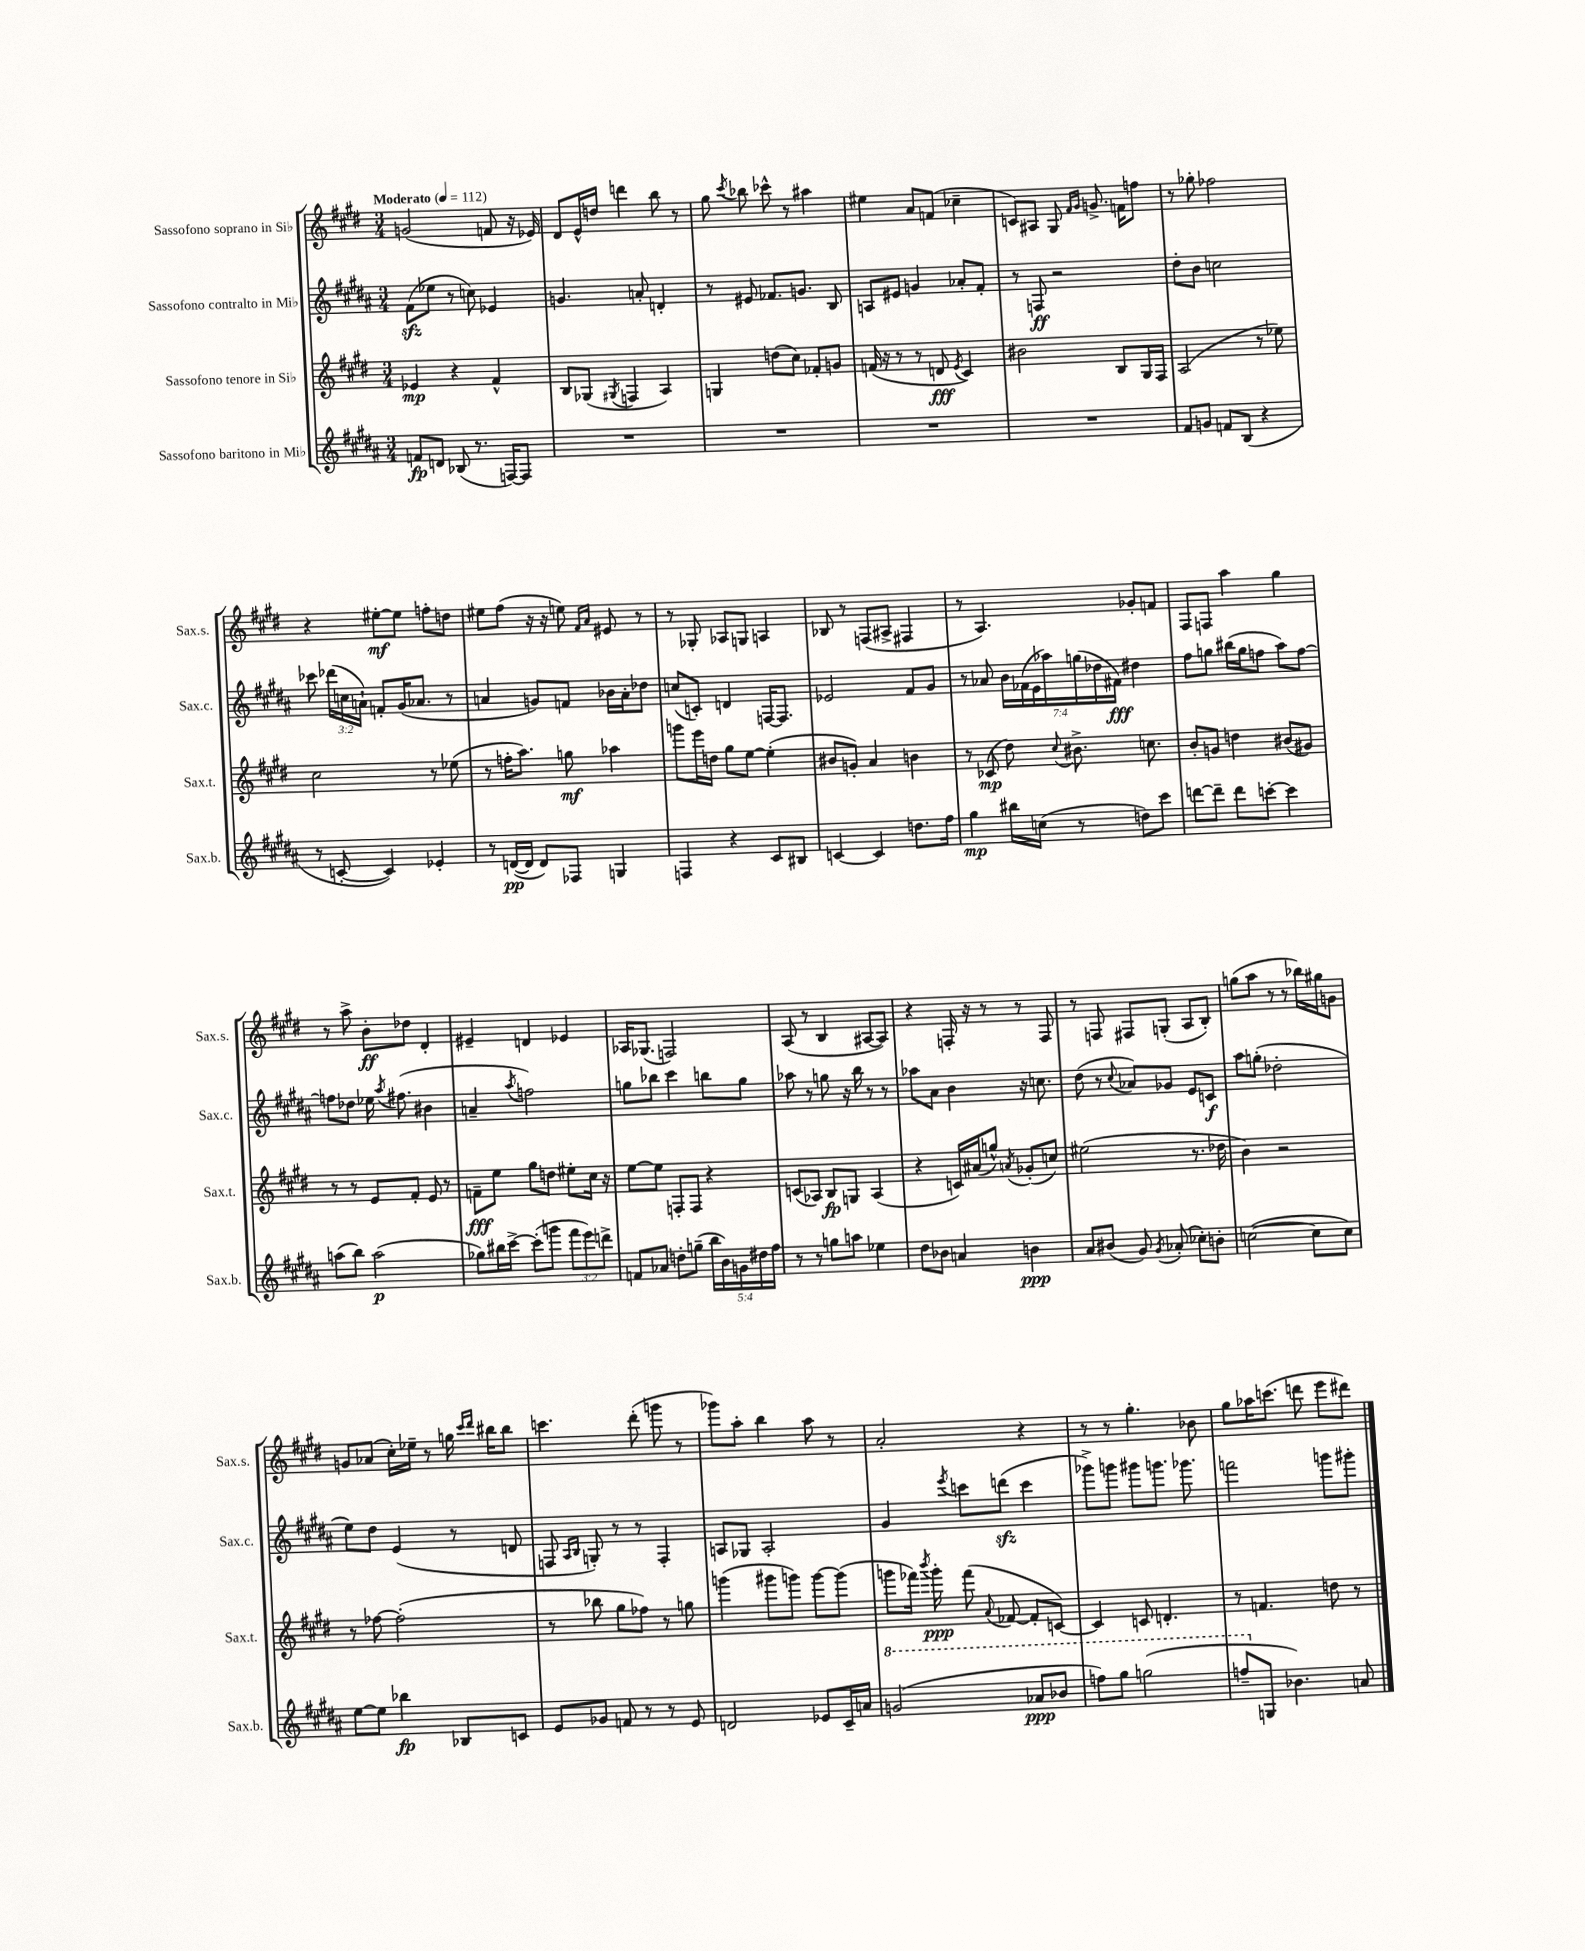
<<
\new StaffGroup <<
\new Staff = "s0" \with { instrumentName = "Sassofono soprano in Sib" shortInstrumentName = "Sax.s." } {
    \clef treble \key e \major \numericTimeSignature \time 3/4 \tempo "Moderato" 4 = 112
    \autoBeamOff g'2( f'8 r16 ees'16) |
    dis'8[ e'16-^ d''16] d'''4 b''8 r8 |
    gis''8 \acciaccatura { cis'''8 } bes''8 ces'''8-^ r8 ais''4 |
    eis''4 a'8[ f'8]( ces''4-- |
    c'8[) ais8] gis8 \grace { fis'16[ gis'16] } g'8.-> f'16[ f''8] |
    r8 ges''8-. fes''2 |
    r4 eis''8[~-.\mf eis''8] f''8[-. d''8] |
    eis''8[ fis''8]( r16 r16 e''8) \grace { fis'16[ a'16] } eis'8 r8 |
    r8 ges8-. aes8[ g8] a4 |
    bes8 r8 f8[( ais8]-> fis4 |
    r8 a4.) ges'8[-. f'8] |
    fis8[ f8] a''4 gis''4 |
    r8 a''8-> b'8[-.\ff des''8] dis'4-. |
    eis'4-- d'4 ees'4 |
    aes16[ ges8.]( f2) |
    a8( r8 b4 ais8[~ ais8]) |
    r4 f16-. r16 r8 r8 f8 |
    r8 f8 fis8[ g8]-.( a8[ b8]-.) |
    g''8[( a''8] r8 r8 bes''16[) gis''16 g'8] |
    g'8[ aes'8]( cis''16[-.) ees''16]-- r8 g''16 \grace { cis'''16[ dis'''16] } bis''16[ bis''8] |
    c'''4. dis'''8-.( g'''8 r8 |
    ges'''8[) a''8]-. b''4 a''8 r8 |
    a'2-. r4 |
    r8 r8 gis''4.-. bes'8 |
    gis''8[ aes''16 c'''8.]( d'''8 e'''8[ dis'''8]) \bar "|." |
}
\new Staff = "s1" \with { instrumentName = "Sassofono contralto in Mib" shortInstrumentName = "Sax.c." } {
    \clef treble \key b \major \numericTimeSignature \time 3/4 \override Staff.TupletNumber.text = #tuplet-number::calc-fraction-text
    \autoBeamOff fis'8[\sfz( ees''8] r8 c''8) ees'4 |
    g'4. a'8-. d'4-. |
    r8 eis'8 fes'8.[ g'8.] b8 |
    a8[ eis'8] g'4 aes'8[-. fis'8]-. |
    r8 f8\ff r2 |
    dis''8[-. b'8] c''2 |
    ces'''8 \tuplet 3/2 { des'''16[( c''16 a'16]-!) } f'8[-. gis'16( aes'8.] r8 |
    a'4 g'8[) f'8] bes'16[ a'16-. des''8] |
    c''8[( c'8]-.) d'4 f16[~ f8.] |
    ees'2 fis'8[ gis'8] |
    r8 aes'8 \tuplet 7/4 { b'16[ fes'16( e'16 aes''16) g''16( des''16 fis'16]\fff) } dis''4 |
    fis''8[ g''8] bis''16[( g''16 f''8] ais''8[) f''8]~ |
    f''8[ des''8] ees''16 \acciaccatura { ais''8 } fis''8.( bis'4 |
    a'4-- \acciaccatura { ais''8 } f''2) |
    g''8[ bes''8] cis'''4 b''8[ g''8] |
    aes''8 r8 g''8 r16 b''16 r8 r8 |
    aes''8[ ais'8] b'4 r16 c''8. |
    dis''8( r8 \appoggiatura { cis''8 } aes'8[) ges'8] e'8[ c'8]\f |
    ais''8[ g''8]-.( des''2-. |
    e''8[) dis''8] e'4( r8 d'8 |
    f8 \grace { ais16[ b16] } g8-.) r8 r8 f4-. |
    a8[ ges8] a2-. |
    gis'4 \acciaccatura { e'''8 } c'''8[ d'''8]\sfz( c'''4 |
    ges'''8[->) g'''8] gis'''8[ g'''8.] ges'''8. |
    f'''2 g'''8[ gis'''8]-. \bar "|." |
}
\new Staff = "s2" \with { instrumentName = "Sassofono tenore in Sib" shortInstrumentName = "Sax.t." } {
    \clef treble \key e \major \numericTimeSignature \time 3/4
    \autoBeamOff ees'4\mp r4 fis'4-^ |
    b8[ ges8]( \acciaccatura { gis8 } f4 a4) |
    g4 d''8[( cis''8]) fes'8[-. g'8] |
    f'16( r16 r8 r8 d'8\fff \acciaccatura { e'8 } cis'4) |
    bis'2 b8[ gis16 fis16] |
    a2( r8 ees''8) |
    cis''2 r8 ees''8( |
    r8 f''16[-. a''8.]) g''8\mf aes''4 |
    g'''8[ e'''16 d''16] gis''8[ e''8]~ e''4-.( |
    bis'8[ g'8]-.) a'4 b'4 |
    r8 ces'8\mp( dis''8) \appoggiatura { cis''8 } bis'8.-> c''8. |
    b'8[-. g'8] d''4 bis'8[( gis'8]) |
    r8 r8 e'8[ fis'8]-. e'8 r8 |
    f'8[--\fff e''8] gis''8[ d''8] eis''8[-. cis''16] r16 |
    e''8[~ e''8] f8[-. f8] r4 |
    c'8[( aes8]) b8[\fp g8] aes4( |
    r4 c'16[) ais'16( g''8]-^) \acciaccatura { a'8 } ges'8[-.( c''8]) |
    eis''2( r8. des''16 |
    b'4) r2 |
    r8 fes''8~ fes''2-.( |
    r8 bes''8 gis''8[ fes''8]) r8 g''8 |
    g'''4( gis'''8[ g'''8]) g'''8[~ g'''8]( |
    g'''8[ fes'''16]) \acciaccatura { b'''8 } g'''16-.\ppp fes'''8( \appoggiatura { a'8 } fes'8~ fes'8[-. c'8]~) |
    c'4 c'8 d'4.-. |
    r8 f'4. d''8 r8 \bar "|." |
}
\new Staff = "s3" \with { instrumentName = "Sassofono baritono in Mib" shortInstrumentName = "Sax.b." } {
    \clef treble \key b \major \numericTimeSignature \time 3/4 \override Staff.TupletNumber.text = #tuplet-number::calc-fraction-text
    \autoBeamOff f'8[\fp d'8] bes8( r8. f16[~) f8] |
    R2. |
    R2. |
    R2. |
    R2. |
    fis'8[ g'8] f'8[ b8]( r4 |
    r8 c'8~-. c'4) ees'4-. |
    r8 d'16[~\pp( d'16] d'8[) fes8] g4 |
    f4 r4 cis'8[ bis8] |
    c'4~ c'4 d''8.[ fis''16] |
    gis''4\mp bis''16[ c''16]( r8 d''8[) cis'''8] |
    d'''8[~ d'''8]-- d'''8[ c'''8]~-. c'''4 |
    a''8[( b''8]) a''2\p( |
    ges''8[) bis''16 cis'''16]~-> cis'''8[-.( g'''8] \tuplet 3/2 { fis'''8[ e'''8) d'''8]-> } |
    f'8[ aes'8] d''8[-. g''8]--( \tuplet 5/4 { b''16[ b'16) g'16 dis''16 fis''16] } |
    r8 r8 g''8[ a''8] ees''4 |
    dis''8[ bes'8] a'4 b'4\ppp |
    ais'8[ bis'8]( gis'8) \acciaccatura { gis'8 } aes'8-.( ces''8[-.) b'8]-. |
    c''2~( c''8[ c''8]) |
    e''8[~ e''8] bes''4\fp bes8[ c'8] |
    e'8[ ges'8] f'8 r8 r8 e'8 |
    d'2 ees'8[ cis'16-- a'16] |
    \ottava #1 g''2( aes''8[\ppp bes''8] |
    f'''8[) gis'''8] g'''2( |
    f'''8[-- \ottava #0 g8] bes'4.) a'8 \bar "|." |
}
>>
>>
\layout { \context { \Score \remove "Bar_number_engraver" } }
